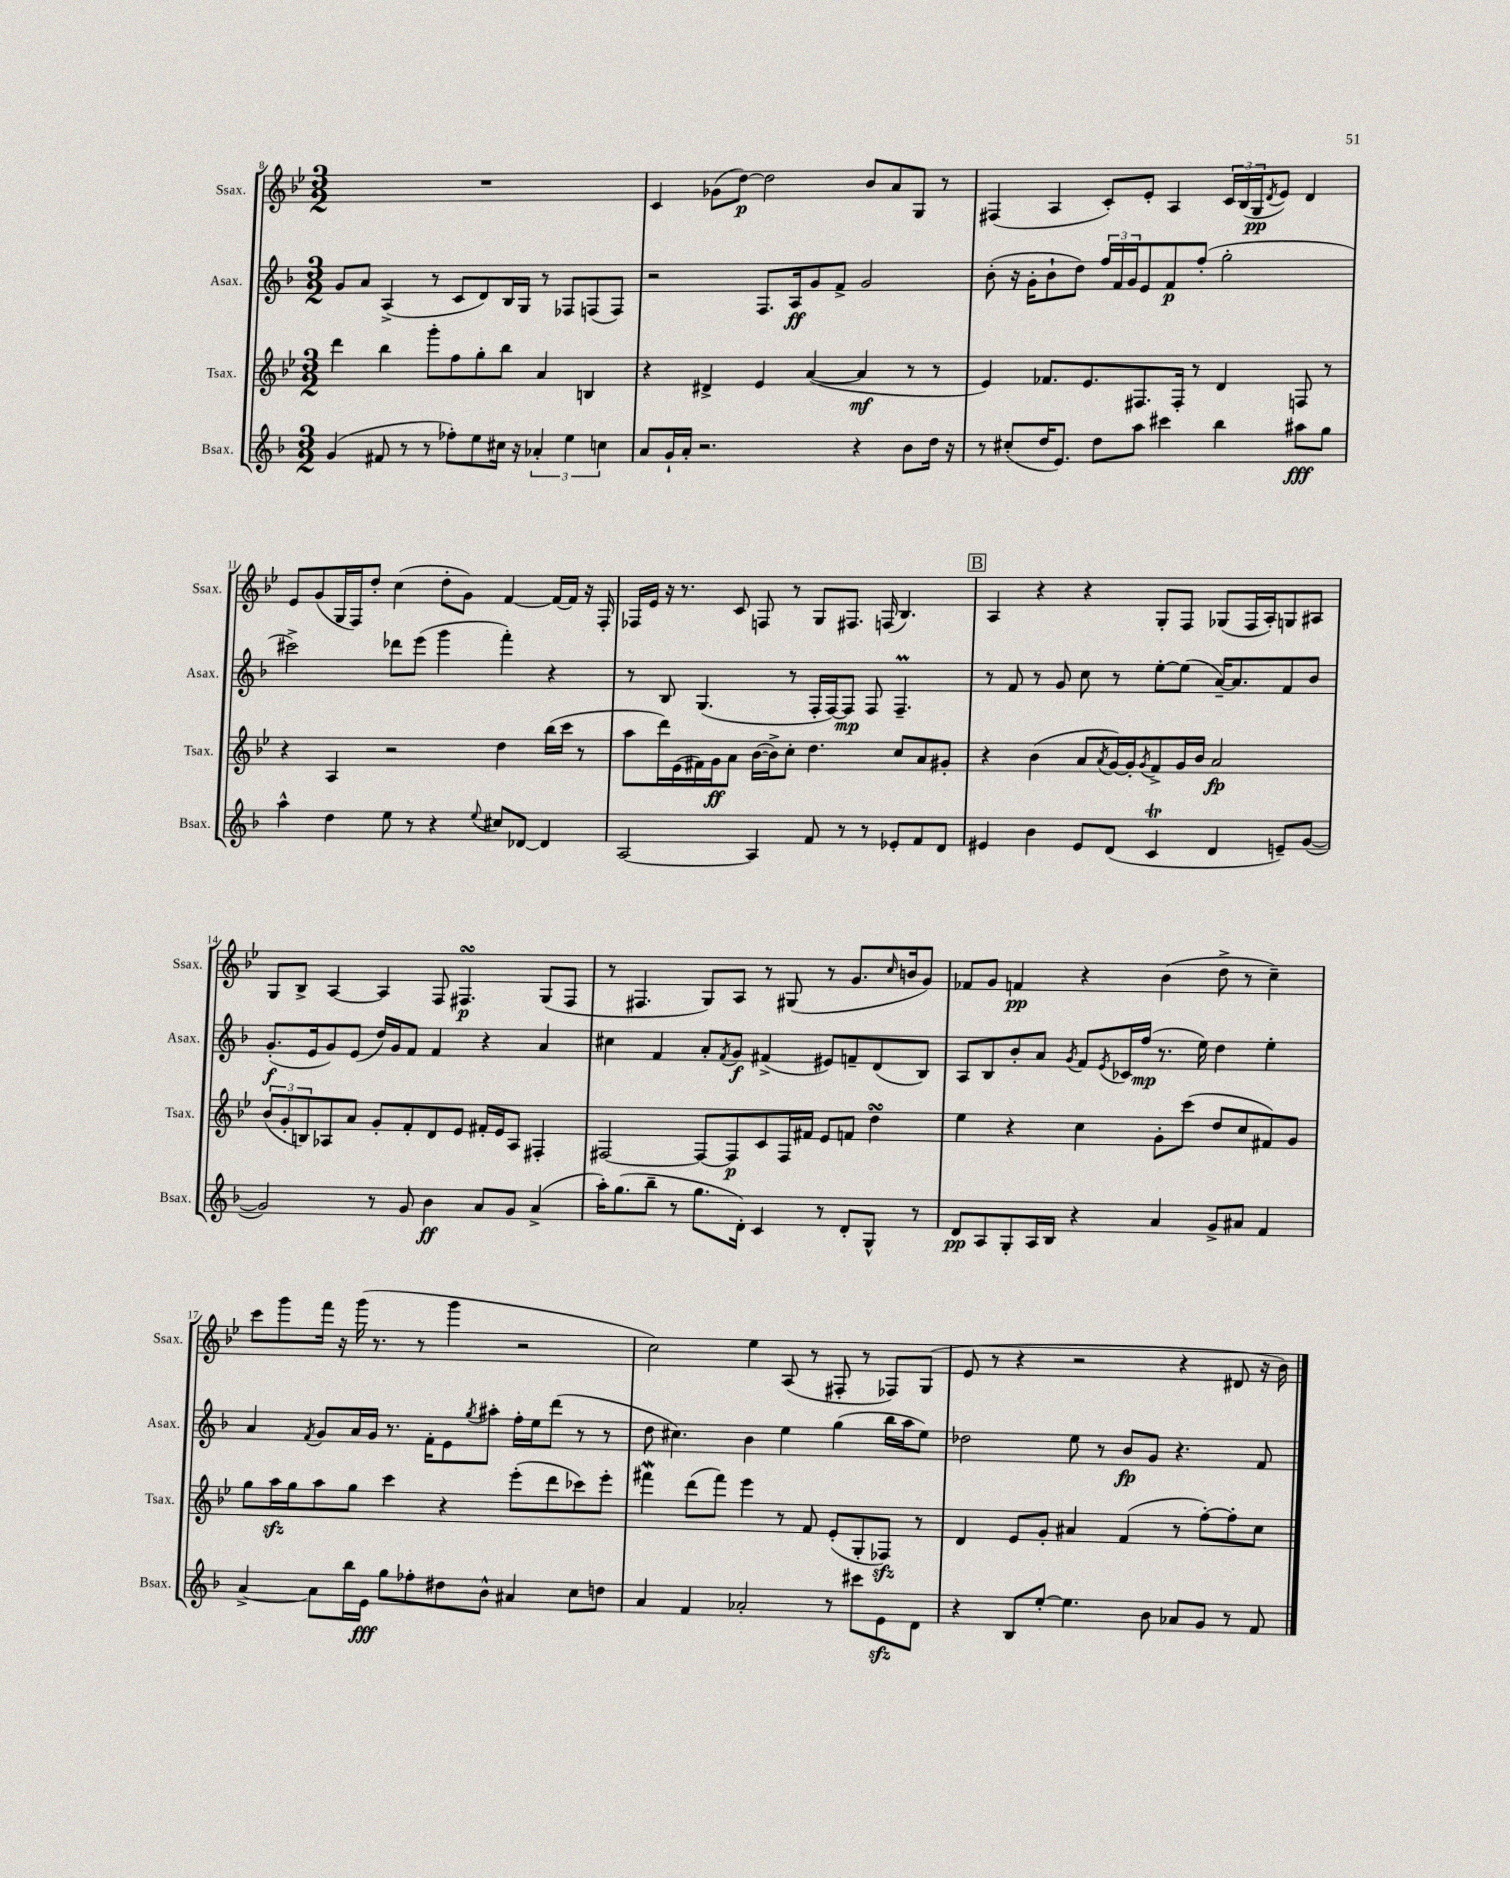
<<
\new StaffGroup <<
\new Staff = "s0" \with { instrumentName = "Ssax." shortInstrumentName = "Ssax." } {
    \clef treble \key bes \major \numericTimeSignature \time 3/2
    R1. |
    c'4 ges'8( d''8~\p) d''2 bes'8 a'8 g8 r8 |
    fis4( a4 c'8-.) ees'8-. a4 \tuplet 3/2 { c'16 bes16( g16\pp } \acciaccatura { d'8 } ees'8) d'4 |
    ees'8 g'8( g16 f16) d''8-. c''4( d''8-. g'8) f'4~ f'16~ f'16 r16 f16-. |
    fes16 ees'16 r16 r8. c'8 f8 r8 g8 fis8. f16( bes4.) |
    \mark \markup { \box "B" } a4 r4 r4 g8-. f8 ges8( f16 a16-.) g8 ais8 |
    g8 bes8-> a4~ a4 f8 fis4.\turn\p g8( fis8 |
    r8 fis4. g8) a8 r8 gis8( r8 g'8. \grace { c''16 } b'16 g'8) |
    fes'8 g'8 f'4\pp r4 bes'4( d''8-> r8 c''4--) |
    c'''8 g'''8 f'''16 r16 g'''16( r8. r8 g'''4 r2 |
    c''2) ees''4 a8( r8 fis8-. r8 fes8) g8( |
    ees'8 r8 r4 r2 r4 dis'8 r16 bes'16) \bar "|." |
}
\new Staff = "s1" \with { instrumentName = "Asax." shortInstrumentName = "Asax." } {
    \clef treble \key f \major \numericTimeSignature \time 3/2
    g'8 a'8 a4->( r8 c'8 d'8) bes16 g16 r8 fes8 f8( f8) |
    r2 f8. a16\ff g'8 f'8-> g'2 |
    bes'8-.( r16 g'16-. bes'8-! d''8) \tuplet 3/2 { f''16 f'16 g'16 } e'8 f'8\p f''8-.( g''2-. |
    cis'''2->) des'''8 e'''8( g'''4 f'''4-.) r4 |
    r8 bes8 g4.( r8 f16-. f16~) f8\mp f8 f4.--\prall |
    \mark \markup { \box "B" } r8 f'8 r8 g'8 c''8 r8 e''8~-. e''8( a'16~--) a'8. f'8 bes'8 |
    g'8.-.\f( e'16 g'8) e'8( d''16) g'16 f'8 f'4 r4 a'4 |
    cis''4 f'4 a'8-. \acciaccatura { f'8 } g'8\f fis'4->( eis'8) f'8-- d'8( bes8) |
    a8 bes8 bes'8-. a'8 \acciaccatura { g'8 } f'8 \acciaccatura { e'8 } ces'16 f''16\mp( r8. e''16) d''4 e''4-. |
    a'4 \acciaccatura { f'8 } g'8 a'16 g'16 r8. f'16-. e'8 \acciaccatura { g''8 } ais''8-. f''16-. e''16 d'''8( r8 r8 |
    d''8 cis''4.) bes'4 e''4 g''4( bes''16 a''16 e''8) |
    des''2 e''8 r8 bes'8\fp g'8 r4. f'8 \bar "|." |
}
\new Staff = "s2" \with { instrumentName = "Tsax." shortInstrumentName = "Tsax." } {
    \clef treble \key bes \major \numericTimeSignature \time 3/2
    d'''4 bes''4 g'''8-. f''8 g''8-. bes''8 a'4 b4 |
    r4 dis'4-> ees'4 a'4~( a'4\mf r8 r8 |
    ees'4) fes'8. ees'8. fis8. fis16-. r8 d'4 f8 r8 |
    r4 a4 r2 d''4 bes''16( c'''16 r8 |
    a''8 d'''16) ees'16( fis'16) g'16\ff a'8 bes'16~( bes'16->) c''8-. d''4. c''8 a'8 gis'8-. |
    \mark \markup { \box "B" } r4 bes'4( a'8 \acciaccatura { a'8 } g'16~) g'16-. \acciaccatura { g'8 } f'8-> g'16 bes'16 a'2\fp |
    \tuplet 3/2 { bes'8( g'8-. b8) } aes8 a'8 g'8-. f'8-. d'8 ees'8 fis'16-. ees'16 aes8 fis4-. |
    fis2~ fis8~ fis8\p c'8 fis16 fis'16 ees'8 f'8 d''4\turn |
    ees''4 r4 c''4 g'8-. c'''8( d''8 c''8 fis'8) g'8 |
    g''8 a''16\sfz g''16 a''8 g''8 c'''4 r4 ees'''8-.( d'''8 ces'''8) ees'''8-. |
    fis'''4\mordent d'''8( fis'''8) ees'''4 r8 f'8 ees'8-.( g8-. fes8\sfz) r8 |
    d'4 ees'8 g'8-. ais'4 f'4( r8 f''8~-.) f''8-. c''8 \bar "|." |
}
\new Staff = "s3" \with { instrumentName = "Bsax." shortInstrumentName = "Bsax." } {
    \clef treble \key f \major \numericTimeSignature \time 3/2
    g'4( fis'8 r8 r8 fes''8-.) e''8 cis''16 r16 \tuplet 3/2 { aes'4-. e''4 c''4 } |
    a'8 g'16-! a'16-. r2. r4 bes'8 d''16 r16 |
    r8 cis''8-.( d''16 e'8.) d''8 a''8 cis'''4 bes''4 ais''8\fff g''8 |
    a''4-^ d''4 e''8 r8 r4 \appoggiatura { e''8 } cis''8 des'8~ des'4 |
    a2~ a4 f'8 r8 r8 ees'8-. f'8 d'8 |
    \mark \markup { \box "B" } eis'4 bes'4 eis'8 d'8( c'4\trill d'4 e'8--) g'8~( |
    g'2) r8 g'8 bes'4\ff a'8 g'8 a'4->( |
    a''16-.) g''8.( bes''8-- r8 g''8. d'16-.) c'4 r8 d'8-. g8-^ r8 |
    d'8\pp a8 g8-. a16 bes16 r4 a'4 g'8-> ais'8 f'4 |
    a'4~-> a'8 bes''16 e'16\fff g''8 fes''8-. dis''8 bes'8-^ ais'4 c''8 d''8 |
    a'4 f'4 aes'2-. r8 cis'''8 e'8\sfz d'8 |
    r4 bes8 e''8~-. e''4. bes'8 aes'8 g'8 r8 f'8 \bar "|." |
}
>>
>>
\layout { \context { \Score currentBarNumber = #8 } }
